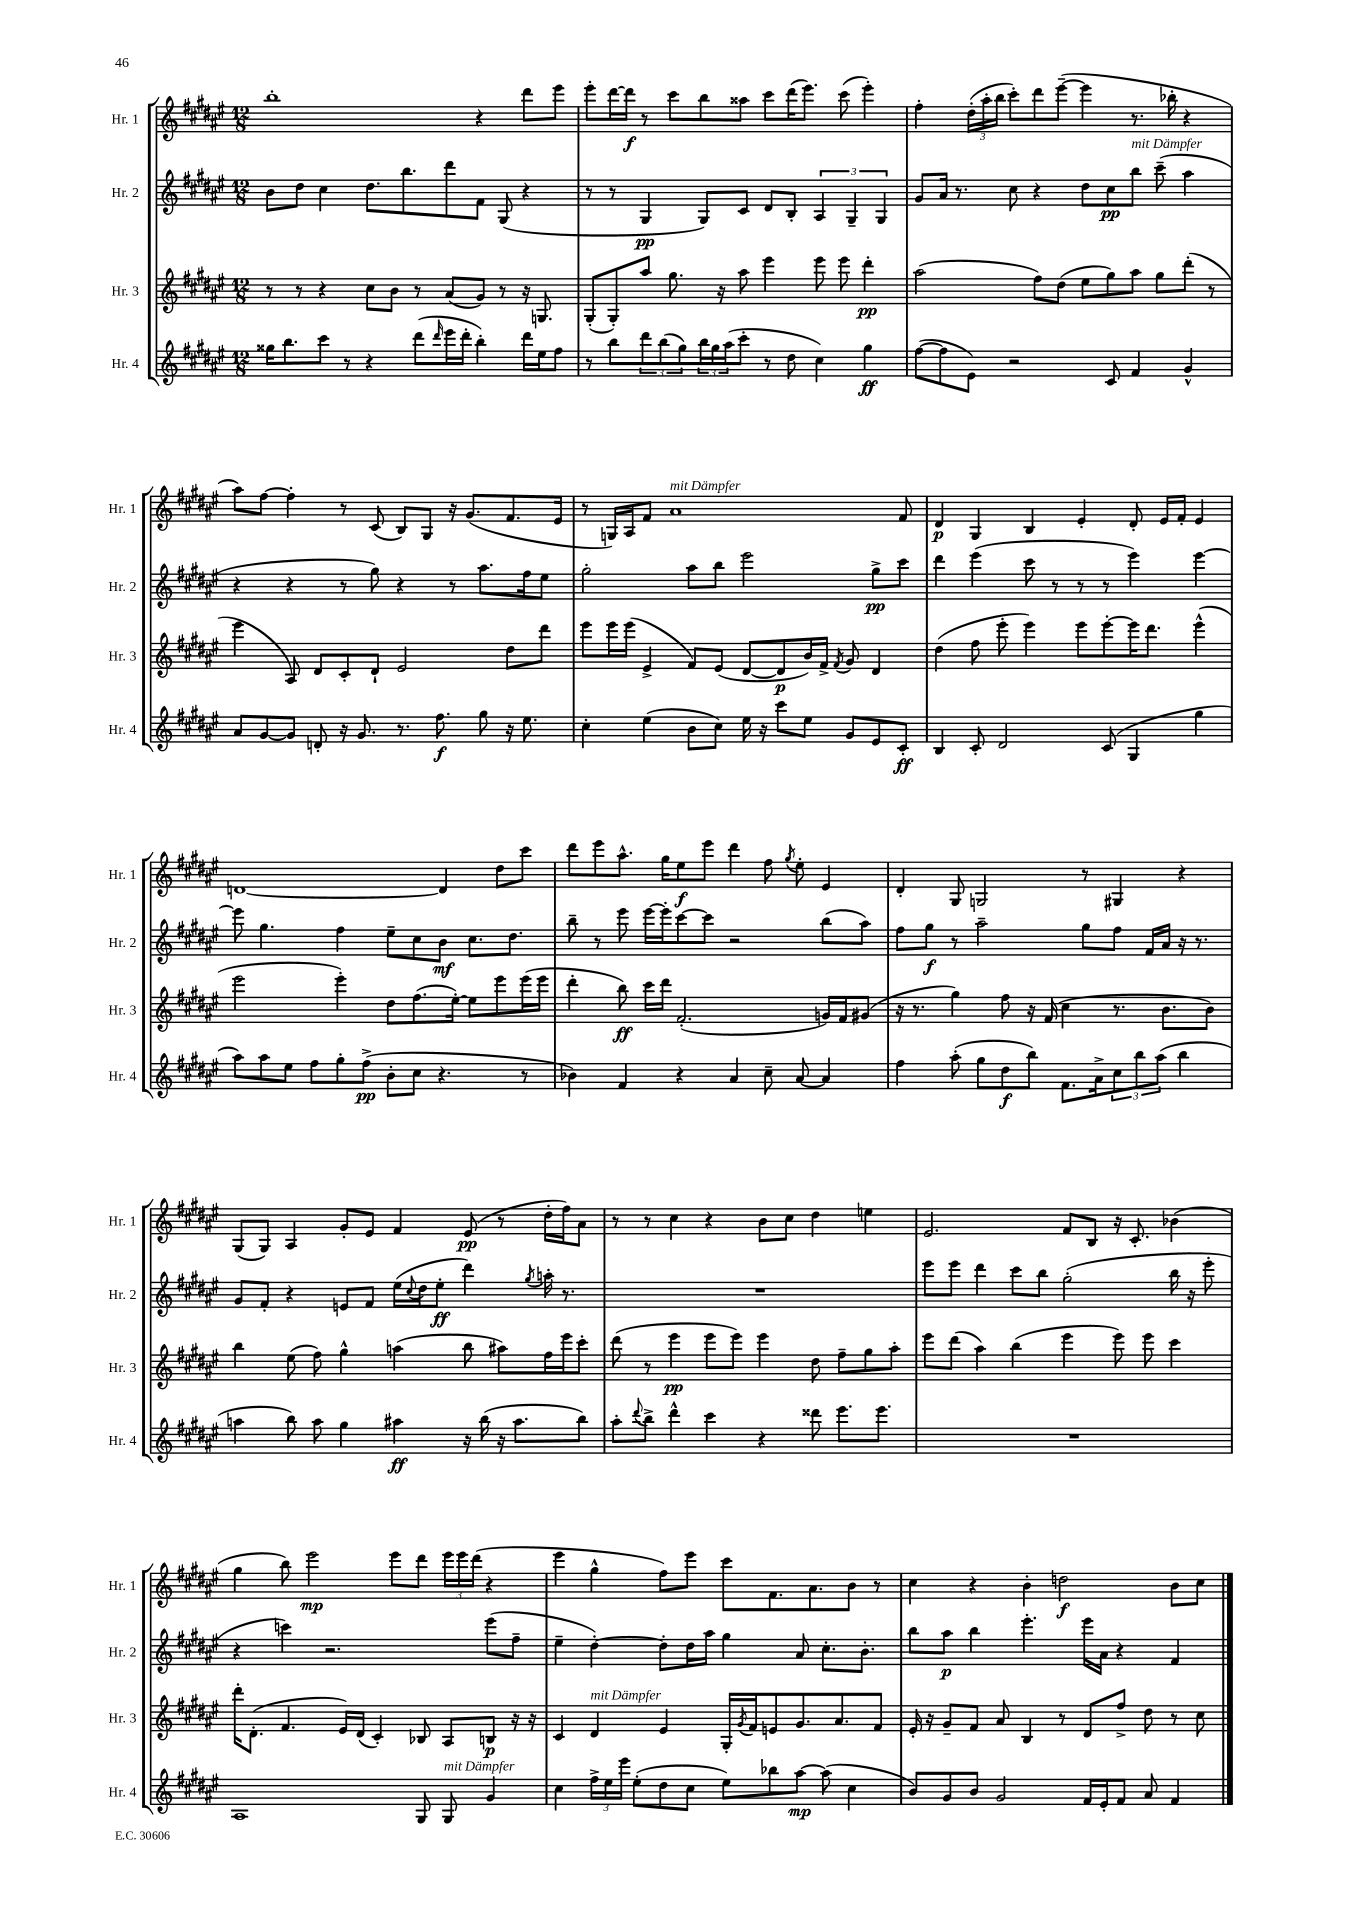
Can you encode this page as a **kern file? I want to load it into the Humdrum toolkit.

**kern	**kern	**kern	**kern
*staff4	*staff3	*staff2	*staff1
*clefG2	*clefG2	*clefG2	*clefG2
*k[f#c#g#d#a#e#]	*k[f#c#g#d#a#e#]	*k[f#c#g#d#a#e#]	*k[f#c#g#d#a#e#]
*M12/8	*M12/8	*M12/8	*M12/8
16gg##	8r	8b	1bb'
8.bb	.	.	.
.	8r	8dd#	.
8ccc#	4r	4cc#	.
8r	.	.	.
4r	8cc#	8.dd#	.
.	8b	.	.
.	.	8.bb	.
(8ddd#	8r	.	.
16qqddd#	.	.	.
16eee#	(8a#	8ddd#	.
16ddd#'	.	.	.
4bb')	8g#)	8f#	4r
.	8r	(8G#	.
16ddd#	16r	4r	8ddd#
16ee#	8.G	.	.
8ff#	.	.	8eee#
=	=	=	=
8r	(8G#'	8r	8eee#'
8bb	8G#')	8r	[16ddd#
.	.	.	16ddd#]
12ddd#	8aa#	4G#	8r
(12bb	.	.	.
.	8.gg#	.	8ccc#
12gg#)	.	.	.
24bb	.	8G#)	8bb
24gg#	.	.	.
.	16r	.	.
(24aa#	.	.	.
8ccc#'	8aa#	8c#	8aa##
8r	4eee#	8d#	8ccc#
8dd#	.	8B'	(16ddd#
.	.	.	8.eee#)
4cc#)	8eee#	6A#	.
.	8eee#	.	(8ccc#
.	.	6G#~	.
4gg#	4ddd#'	.	4eee#')
.	.	6G#	.
=	=	=	=
([8ff#	(2aa#	8g#	4ff#'
8ff#]	.	16a#	.
.	.	8.r	.
8e#)	.	.	(24dd#'
.	.	.	24aa#'
.	.	.	24bb
2r	.	8cc#	8ccc#')
.	8ff#)	4r	8ddd#
.	(8dd#	.	([8eee#~
.	8ee#	8dd#	4eee#]
8c#	8gg#)	8cc#	.
4f#	8aa#	8bb	8.r
.	8gg#	(8ccc#~	.
.	.	.	16bb-'
4g#^^	(8ddd#'	4aa#	4r
.	8r	.	.
=	=	=	=
8a#	4eee#	4r	8aa#)
[8g#	.	.	[8ff#
8g#]	8A#)	4r	4ff#']
8d'	8d#	.	.
16r	8c#'	8r	8r
8.g#	.	.	.
.	8d#`	8gg#)	(8c#
8.r	2e#	4r	8B)
.	.	.	8G#
8.ff#	.	.	.
.	.	8r	16r
.	.	.	(8.g#
8gg#	.	8.aa#	.
16r	8dd#	.	8.f#
8.ee#	.	16ff#	.
.	8ddd#	8ee#	.
.	.	.	16e#
=	=	=	=
4cc#'	8eee#	2gg#'	8r
.	16eee#	.	16G)
.	(16eee#	.	16A#
(4ee#	4e#^	.	8f#
.	.	.	1a#
8b	8f#)	8aa#	.
8cc#)	(8e#	8bb	.
16ee#	[8d#	2eee#	.
16r	.	.	.
8ccc#	8d#]	.	.
8ee#	16b)	.	.
.	16f#^	.	.
.	8qf#	.	.
8g#	8g#	.	.
8e#	4d#	8gg#^	.
8c#'	.	8ccc#	8f#
=	=	=	=
4B	(4dd#	4ddd#	4d#
8c#'	8ff#	(4eee#	4G#
2d#	8eee#'	.	.
.	4eee#)	8ccc#	4B
.	.	8r	.
.	8eee#	8r	4e#'
(8c#	[8eee#'	8r	.
4G#	16eee#]	4eee#)	8d#'
.	8.ddd#	.	.
.	.	.	16e#
.	.	.	16f#'
4gg#	(4eee#^^	[4eee#	4e#
=	=	=	=
8aa#)	2eee#	8eee#]	[1d
8aa#	.	4.gg#	.
8ee#	.	.	.
8ff#	.	.	.
8gg#'	4eee#')	4ff#	.
(8ff#^	.	.	.
8b'	8dd#	8ee#~	.
8cc#	(8.ff#	8cc#	.
4.r	.	8b	4d]
.	[16ee#')	.	.
.	8ee#]	8.cc#	.
.	8eee#	.	8dd#
.	.	8.dd#	.
8r	(16eee#	.	8ccc#
.	16eee#	.	.
=	=	=	=
4b-)	4ddd#'	8bb~	8ddd#
.	.	8r	8eee#
4f#	8bb)	8eee#	8.aa#^^
.	16ccc#	[16eee#	.
.	16ddd#	16eee#']	16gg#
4r	(2.f#'	[8ccc#	8ee#
.	.	8ccc#]	8eee#
4a#	.	2r	4ddd#
8cc#~	.	.	8ff#
.	.	.	8qgg#
[8a#	.	.	8ee#'
4a#]	16g)	(8bb	4e#
.	16f#	.	.
.	(8g#	8aa#)	.
=	=	=	=
4ff#	16r	8ff#	4d#'
.	8.r	.	.
.	.	8gg#	.
(8aa#'	4gg#)	8r	8G#
8gg#	.	2aa#~	2G
8dd#	8ff#	.	.
8bb)	16r	.	.
.	(16f#	.	.
8.f#	4cc#	.	.
.	.	8gg#	8r
16a#^	.	.	.
12cc#	8.r	8ff#	4G#
12bb	.	.	.
.	.	16f#	.
(12aa#	.	.	.
.	8.b	16a#	.
4bb	.	16r	4r
.	.	8.r	.
.	8b)	.	.
=	=	=	=
4aa	4bb	8g#	(8G#
.	.	8f#'	8G#)
8bb)	(8ee#	4r	4A#
8aa	8ff#)	.	.
4gg#	4gg#^^	8e	8g#'
.	.	8f#	8e#
4aa#	(4aa	(16ee#	4f#
.	.	8qqcc#	.
.	.	16dd#	.
.	.	8ee#'	.
16r	8bb	4ddd#)	(8e#
(16bb	.	.	.
16r	8aa#)	.	8r
8.aa#	.	.	.
.	.	8qgg#	.
.	16ff#	16aa'	16dd#'
.	16eee#	8.r	16ff#)
8bb)	8ccc#'	.	8a#
=	=	=	=
8aa#'	(8ddd#	1.r	8r
8qqddd#	.	.	.
8bb^	8r	.	8r
4ddd#^^	4eee#	.	4cc#
4ccc#	8eee#	.	4r
.	8eee#)	.	.
4r	4eee#	.	8b
.	.	.	8cc#
8ddd##	8dd#	.	4dd#
8.eee#	8ff#~	.	.
.	8gg#	.	4ee
8.eee#	.	.	.
.	8aa#'	.	.
=	=	=	=
1.r	8eee#	8eee#	2.e#
.	(8ddd#	8eee#	.
.	4aa#)	4ddd#	.
.	(4bb	8ccc#	.
.	.	8bb	.
.	4eee#	(2gg#'	8f#
.	.	.	8B
.	8eee#)	.	16r
.	.	.	8.c#'
.	8eee#	.	.
.	4ccc#	16bb	(4b-
.	.	16r	.
.	.	8eee#'	.
=	=	=	=
1A#	16ddd#'	4r	4gg#
.	(8.d#'	.	.
.	4.f#	4ccc)	8bb)
.	.	.	2eee#
.	.	2.r	.
.	16e#)	.	.
.	(16d#	.	.
.	4c#')	.	.
.	.	.	8eee#
8G#	8B-	.	8ddd#
8G#	8A#	.	24eee#
.	.	.	24eee#
.	.	.	(24ddd#
4g#	8B	(8eee#	4r
.	16r	8ff#~	.
.	16r	.	.
=	=	=	=
4cc#	4c#	4ee#~	4eee#
24ff#^	4d#	[4dd#')	4gg#^^
24ee#	.	.	.
24eee#	.	.	.
(8ee#'	.	.	.
8dd#	4e#	8dd#']	8ff#)
8cc#	.	16dd#	8eee#
.	.	16aa#	.
8ee#)	16G#'	4gg#	8ccc#
.	8qg#	.	.
.	16f#	.	.
8bb-	8e	.	8.f#
[8aa#	8.g#	8a#	.
.	.	.	8.a#
(8aa#]	.	8.cc#'	.
.	8.a#	.	.
4cc#	.	.	8b
.	.	8.b'	.
.	8f#	.	8r
=	=	=	=
8b)	16e#'	8bb	4cc#
.	16r	.	.
8g#	8g#~	8aa#	.
8b	8f#	4bb	4r
2g#	8a#	.	.
.	4B	4.eee#'	4b'
.	8r	.	2dd
16f#	8d#	16eee#	.
16e#'	.	16a#	.
8f#	8ff#^	4r	.
8a#	8dd#	.	.
4f#	8r	4f#	8b
.	8cc#	.	8cc#
==	==	==	==
*-	*-	*-	*-
